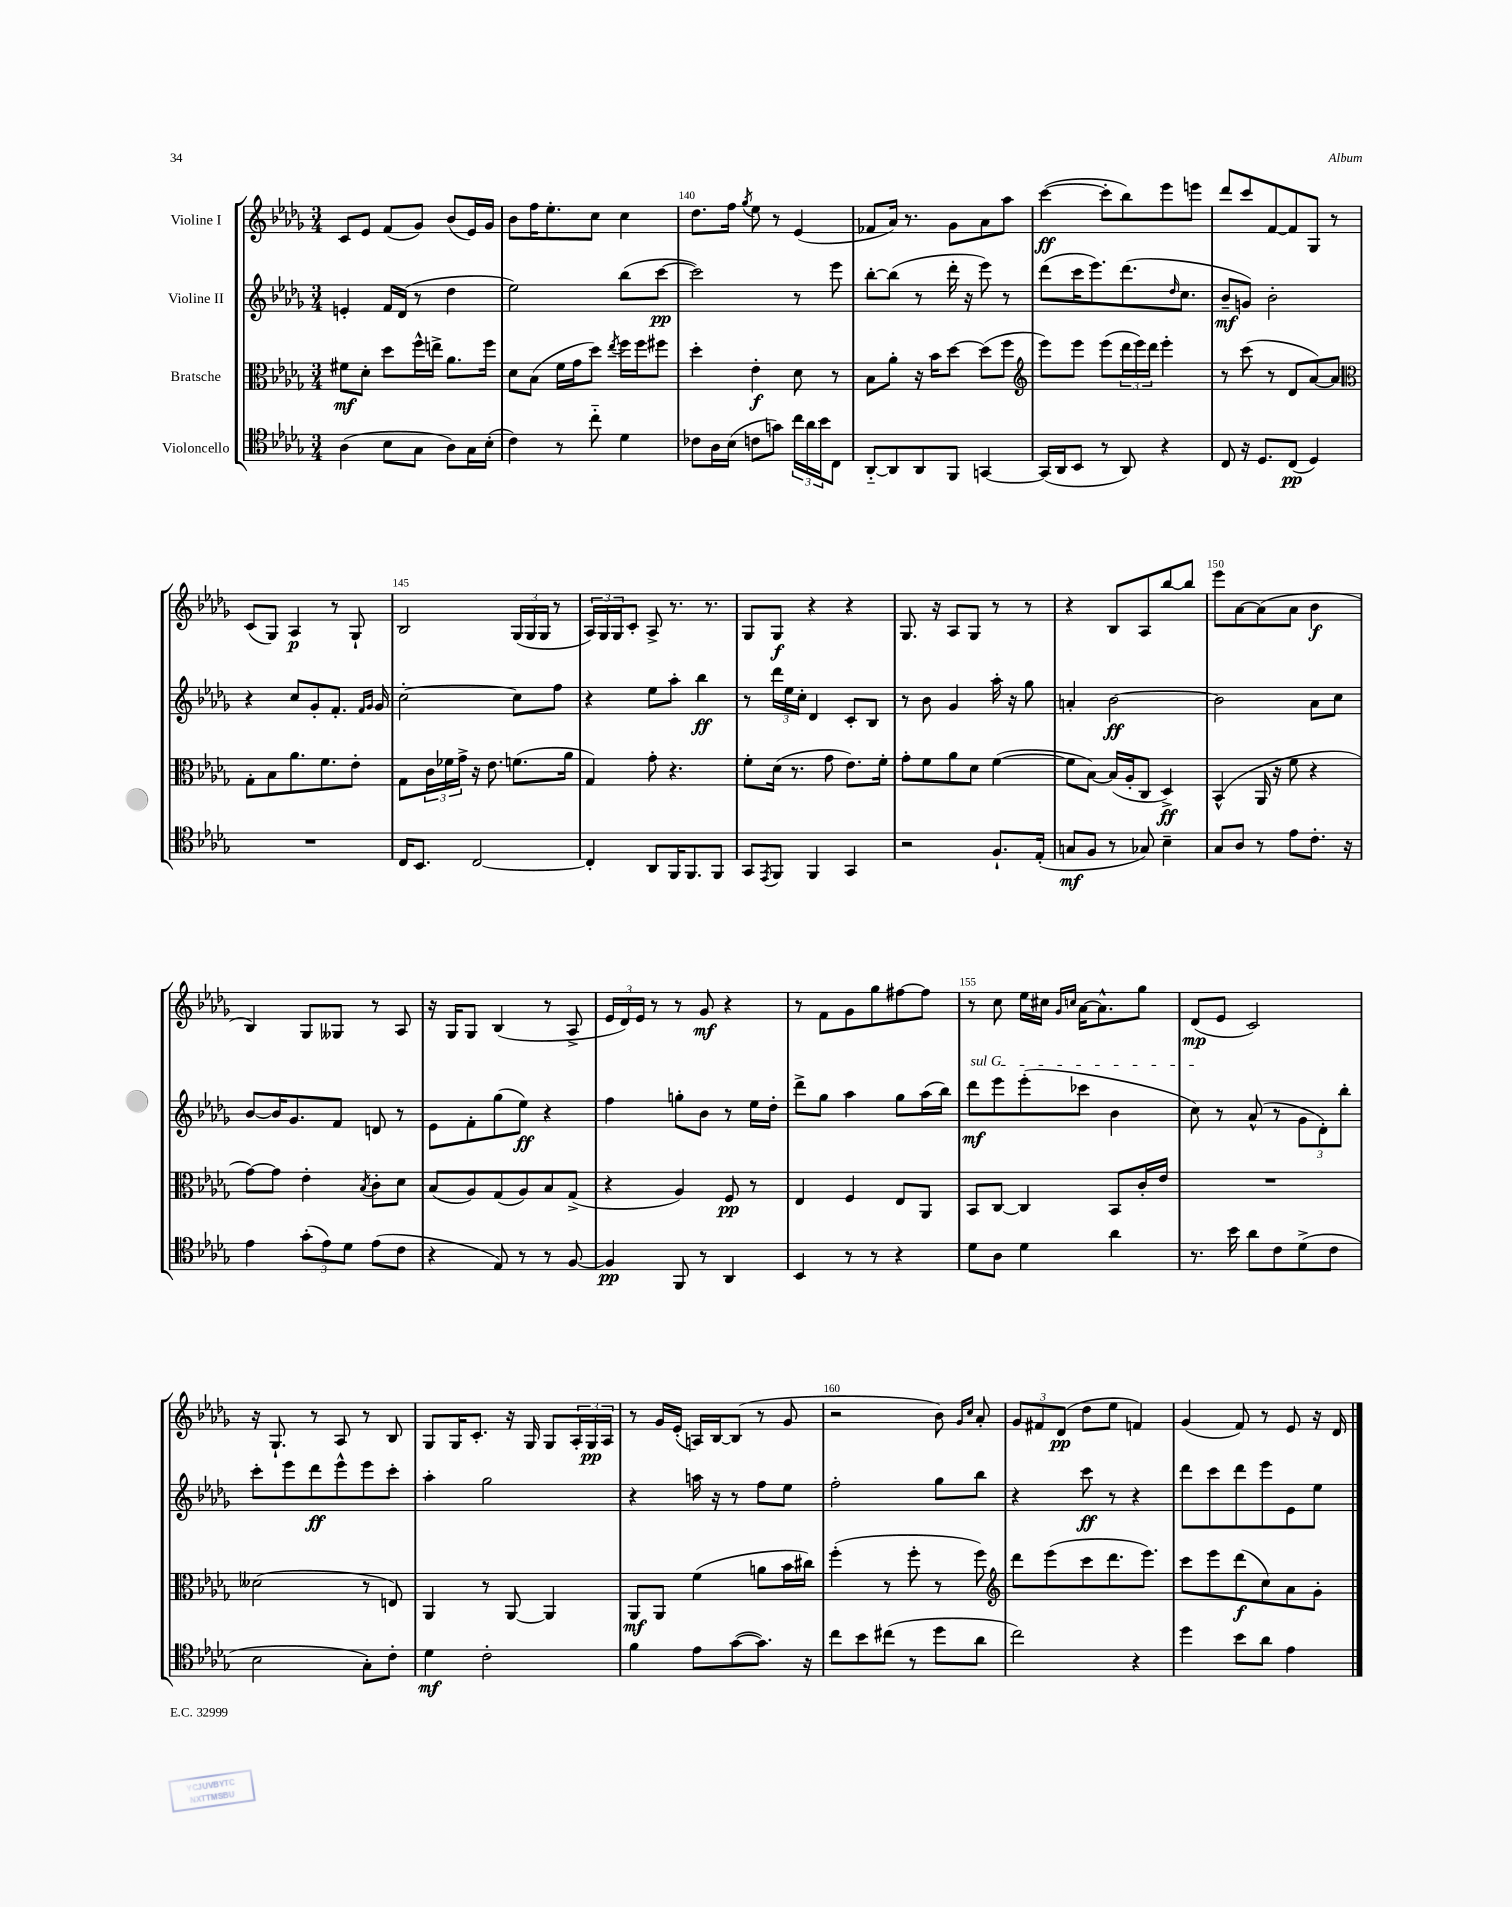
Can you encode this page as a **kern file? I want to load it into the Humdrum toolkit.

**kern	**kern	**kern	**kern
*staff4	*staff3	*staff2	*staff1
*clefC4	*clefC3	*clefG2	*clefG2
*k[b-e-a-d-g-]	*k[b-e-a-d-g-]	*k[b-e-a-d-g-]	*k[b-e-a-d-g-]
*M3/4	*M3/4	*M3/4	*M3/4
(4A-	8f#	4e'	8c
.	8d-'	.	8e-
8B-	8dd-	16f	(8f
.	.	(16d-	.
8G-	16ff^^	8r	8g-)
.	16ee^	.	.
8A-)	8.a-	4dd-	(8b-
16G-	.	.	16e-)
(16B-'	16ff	.	16g-
=	=	=	=
4c)	8d-	2ee-)	8b-
.	(8B-	.	16ff
.	.	.	8.ee-'
8r	16f	.	.
.	16g-	.	.
8cc'~	8dd-)	.	8cc
.	8qee-	.	.
4d-	16ff	(8bb-	4cc
.	16ff	.	.
.	8ff#	[8ccc	.
=	=	=	=
8c-	4dd-'	2ccc])	8.dd-
16A-	.	.	.
(16B-	.	.	16ff
.	.	.	8qgg-
8c	4e-'	.	8ee-
8g)	.	.	8r
24cc	8d-	8r	(4e-
24a-	.	.	.
24b-	.	.	.
8C	8r	8eee-	.
=	=	=	=
[8AA-'~	8B-	[8bb-'	8f-
8AA-]	8a-'	(8bb-]	16a-)
.	.	.	8.r
8AA-	16r	8r	.
.	16b-	.	.
8FF	[8dd-	16ddd-'	8g-
.	.	16r	.
[4GG	(8dd-]	8eee-)	8a-
.	8ff	8r	8aa-
=	=	=	=
*	*clefG2	*	*
(16GG]	8eee-)	(8ddd-	([4ccc
16AA-	.	.	.
8BB-	8eee-	16ccc	.
.	.	8.eee-)	.
8r	(8eee-	.	8ccc']
8AA-)	24ddd-	(8.ddd-	8bb-)
.	24eee-)	.	.
.	24ddd-	.	.
4r	4eee-'	.	8eee-
.	.	16qqdd-	.
.	.	8.cc	.
.	.	.	8eee
=	=	=	=
8C	8r	8b-~	8ddd-
16r	(8ccc	8g)	8ccc
8.D-	.	.	.
.	8r	2b-'	[8f
(8C	8d-	.	8f]
4D-)	[8a-)	.	8G-
.	8a-]	.	8r
=	=	=	=
*	*clefC3	*	*
2.r	8G-'	4r	(8c
.	8B-	.	8G-)
.	8.a-	8cc	4A-
.	.	8g-'	.
.	8.f	.	.
.	.	8.f'	8r
.	8e-'	.	8G-`
.	.	16qqf	.
.	.	16qqg-	.
.	.	16g-	.
=	=	=	=
16C	8G-	[2cc'	2B-
8.BB-	.	.	.
.	24c	.	.
.	24f-	.	.
.	24g-^	.	.
[2C	16r	.	.
.	8.e-	.	.
.	(8.f	8cc]	(24G-
.	.	.	24G-
.	.	.	24G-
.	.	8ff	8r
.	16a-	.	.
=	=	=	=
4C']	4G-)	4r	24A-)
.	.	.	24G-
.	.	.	24G-
.	.	.	8c'
8AA-	8g-'	8ee-	8A-^
16FF	4.r	8aa-'	8.r
8.FF	.	.	.
.	.	4bb-	.
.	.	.	8.r
8FF	.	.	.
=	=	=	=
8GG-	8f'	8r	8G-
8qEE-	.	.	.
8FF	(16d-	24ddd-	8G-
.	.	24ee-	.
.	8.r	.	.
.	.	24cc'	.
4FF	.	4d-	4r
.	8g-	.	.
4GG-	8.e-)	8c'	4r
.	.	8B-	.
.	16f'	.	.
=	=	=	=
2r	8g-'	8r	8.G-
.	8f	8b-	.
.	.	.	16r
.	8a-	4g-	8A-
.	8d-	.	8G-
8.F`	([4f	16aa-'	8r
.	.	16r	.
.	.	8gg-	8r
(16E-'	.	.	.
=	=	=	=
8G	8f]	4a'	4r
8F	[8B-)	.	.
8r	(16B-]	[2b-	8B-
.	16A-'	.	.
8G-)	8C	.	8A-
4B-~	4D-^)	.	[8bb-
.	.	.	8bb-]
=	=	=	=
8G-	(4BB-^^	2b-]	8eee-
8A-	.	.	[8a-
8r	16AA-	.	(8a-]
.	16r	.	.
8e-	8f	.	8a-
8.c'	4r	8a-	4b-
.	.	8cc	.
16r	.	.	.
=	=	=	=
4e-	[8g-)	[8b-	4B-)
.	8g-]	16b-]	.
.	.	8.g-	.
(12g-'	4e-'	.	8G-
12e-)	.	.	.
.	.	8f	8G--
12d-	.	.	.
.	8qB-	.	.
(8e-	8c'	8d	8r
8c	8d-	8r	8A-
=	=	=	=
4r	(8B-	8e-	16r
.	.	.	16G-
.	8A-)	8f'	8G-
8E-)	(8G-	(8gg-	(4B-
8r	8A-)	8ee-)	.
8r	8B-	4r	8r
[8F	(8G-^	.	8A-^
=	=	=	=
4F]	4r	4ff	24e-
.	.	.	24d-)
.	.	.	24e-
.	.	.	8r
8FF	4A-)	8gg'	8r
8r	.	8b-	8g-
4AA-	8F	8r	4r
.	8r	16ee-	.
.	.	16dd-'	.
=	=	=	=
4BB-	4E-	8ddd-^	8r
.	.	8gg-	8f
8r	4F	4aa-	8g-
8r	.	.	8gg-
4r	8E-	8gg-	[8ff#
.	8AA-	(16aa-	8ff#]
.	.	16bb-)	.
=	=	=	=
8d-	8BB-	8ddd-	8r
8A-	[8C	8eee-	8cc
4d-	4C]	(8eee-'	16ee-
.	.	.	16cc#
.	.	.	16qqg-
.	.	.	16qqcc
.	.	8ccc-	[16a-
.	.	.	8.a-^^]
4a-	8BB-	4b-	.
.	16c'	.	8gg-
.	16e-	.	.
=	=	=	=
8.r	2.r	8cc)	(8d-
.	.	8r	8e-
16b-	.	.	.
8a-	.	(8a-^^	2c)
8c	.	8r	.
(8d-^	.	12g-	.
.	.	12d-')	.
8c	.	.	.
.	.	12bb-'	.
=	=	=	=
2B-	(2d--	8ccc'	16r
.	.	.	8.G-`
.	.	8eee-	.
.	.	8ddd-	8r
.	.	8eee-^^	8A-
8G-')	8r	8eee-	8r
8c'	8E)	8ccc'	8B-
=	=	=	=
4d-	4AA-	4aa-'	8G-
.	.	.	16G-
.	.	.	8.c'
2c'	8r	2gg-	.
.	[8AA-	.	16r
.	.	.	16G-
.	4AA-]	.	8G-
.	.	.	24A-'
.	.	.	24G-
.	.	.	24A-
=	=	=	=
4f	8AA-	4r	8r
.	8AA-	.	16g-
.	.	.	(16e-'
8e-	(4f	16aa	16A)
.	.	16r	[16B-
([8g-	.	8r	(8B-]
8.g-])	8a	8ff	8r
.	16b-	8ee-	8g-
16r	16cc#)	.	.
=	=	=	=
8cc	(4ff'	2ff'	2r
8b-	.	.	.
(8cc#	8r	.	.
8r	8ff'	.	.
8dd-	8r	8gg-	8b-)
.	.	.	16qqg-
.	.	.	16qqcc
8a-	8ff)	8bb-	8a-'
=	=	=	=
*	*clefG2	*	*
2cc)	8ddd-	4r	12g-
.	.	.	12f#
.	(8eee-	.	.
.	.	.	(12d-
.	8ccc	8ccc	8dd-
.	8.ddd-	8r	8ee-
4r	.	4r	4f)
.	8.eee-)	.	.
=	=	=	=
4dd-	8ccc	8ddd-	(4g-
.	8eee-	8ccc	.
8b-	(8ddd-	8ddd-	8f)
8a-	8cc)	8eee-	8r
4e-	8a-	8e-	8e-
.	8g-'	8ee-	16r
.	.	.	16d-
==	==	==	==
*-	*-	*-	*-
